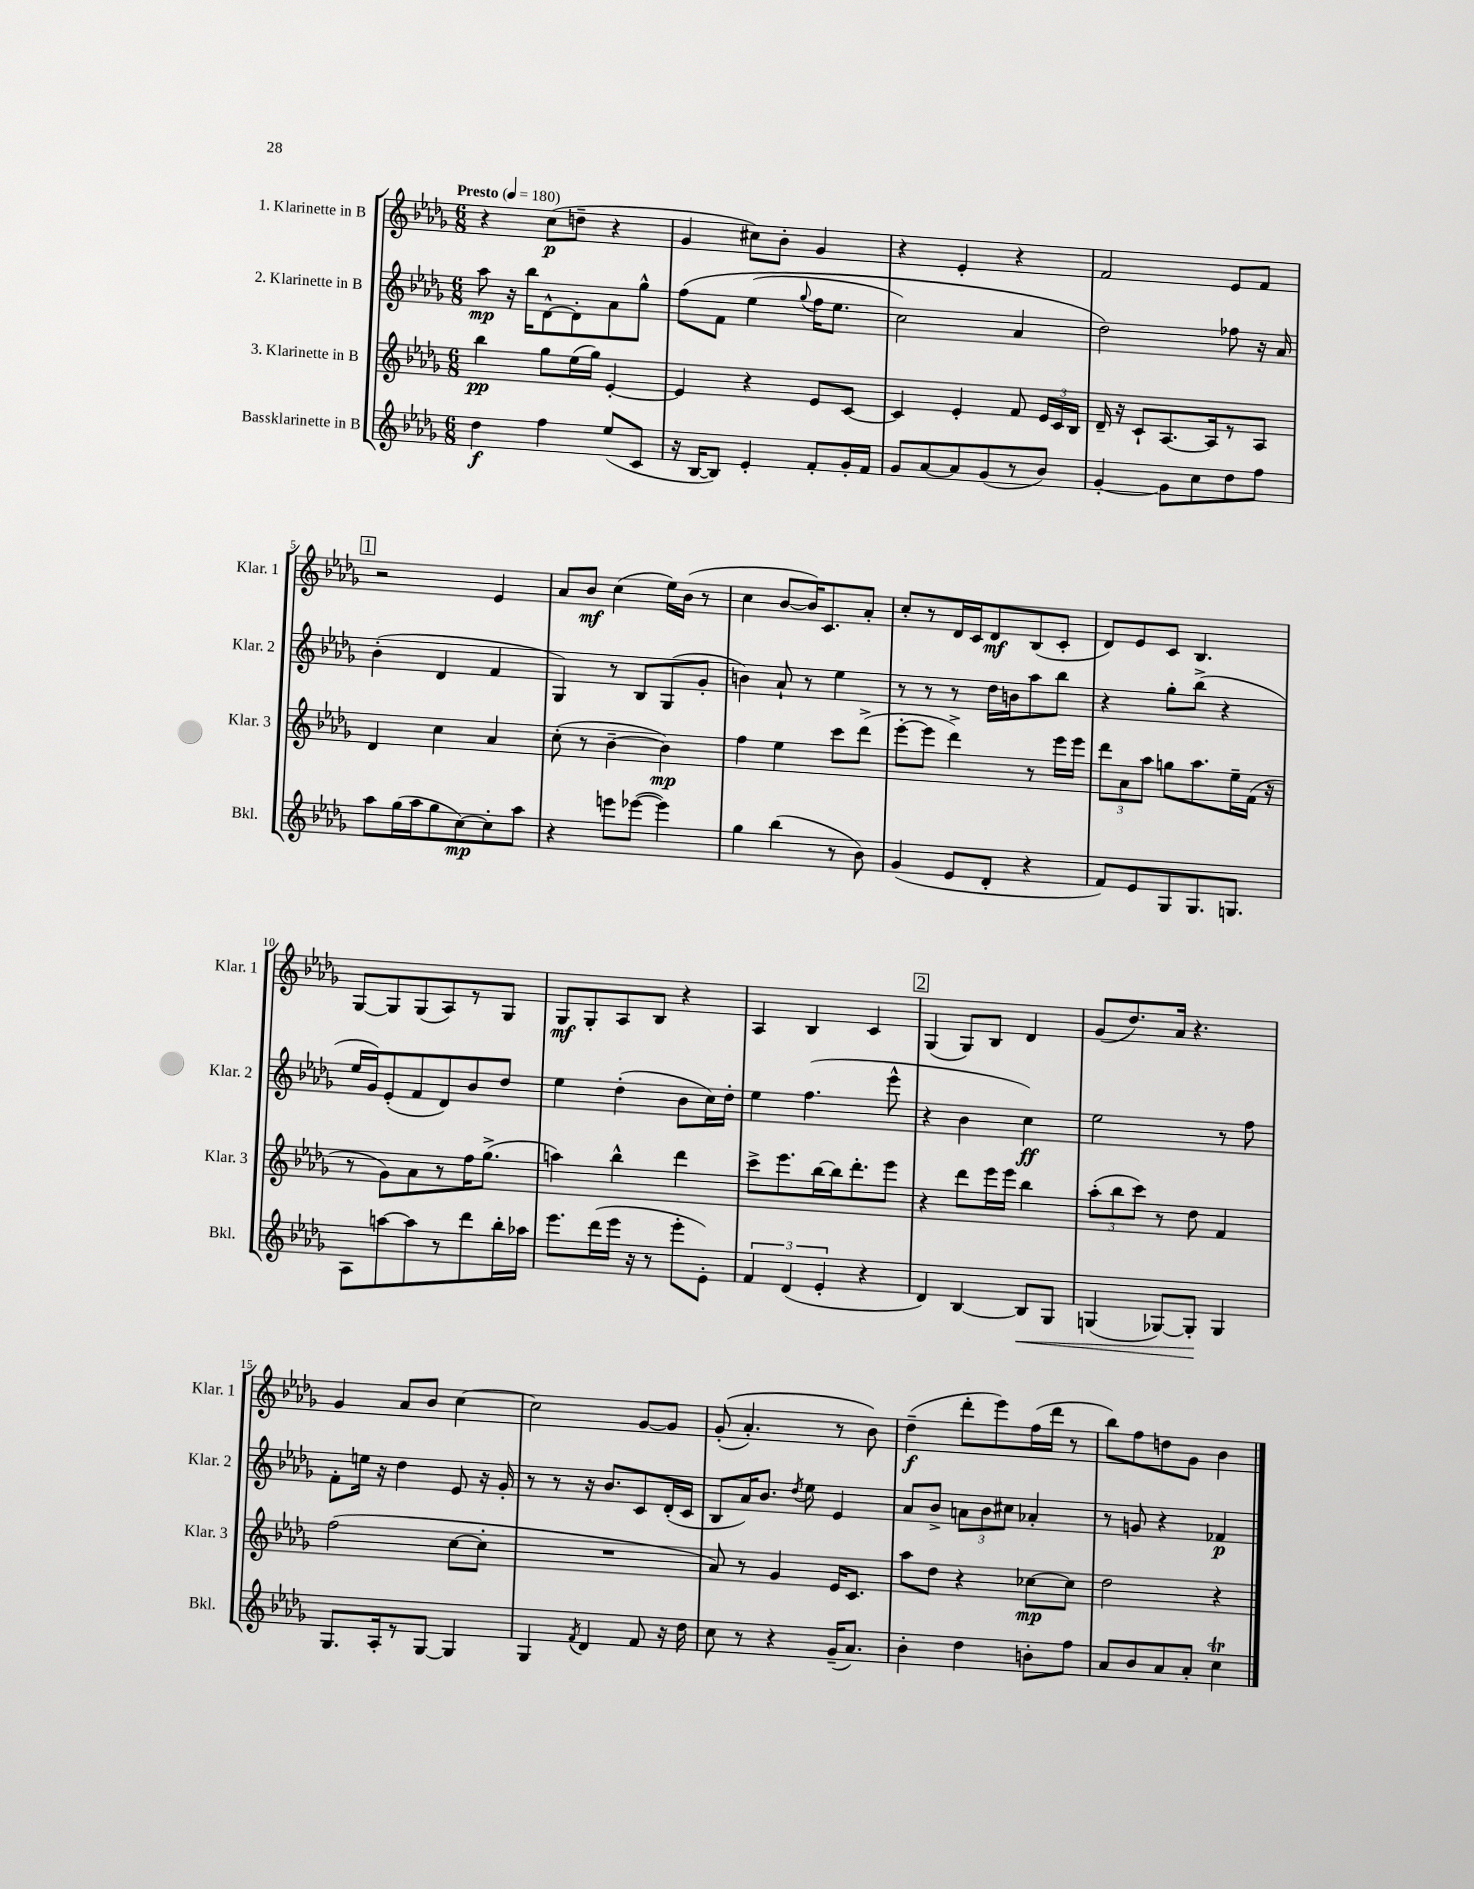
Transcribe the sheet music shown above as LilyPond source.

<<
\new StaffGroup <<
\new Staff = "s0" \with { instrumentName = "1. Klarinette in B" shortInstrumentName = "Klar. 1" } {
    \clef treble \key des \major \numericTimeSignature \time 6/8 \tempo "Presto" 4 = 180
    \autoBeamOff r4 c''8[\p( d''8]-- r4 |
    ges'4 cis''8[) bes'8]-. ges'4 |
    r4 ees'4-. r4 |
    f'2 ees'8[ f'8] |
    \mark \markup { \box "1" } r2 ees'4 |
    aes'8[ bes'8]\mf c''4( ees''16[) bes'16]( r8 |
    c''4 bes'8[~ bes'16) c'8. aes'8]-. |
    c''8[-. r8 des'16 c'16 des'8\mf bes8( c'8]-. |
    des'8[) ees'8 c'8] bes4. |
    ges8[~ ges8 ges8( aes8) r8 ges8] |
    ges8[\mf ges8-. aes8 bes8] r4 |
    aes4 bes4 c'4 |
    \mark \markup { \box "2" } ges4( ges8[) bes8] des'4 |
    ges'8[( des''8.) aes'16] r4. |
    ges'4 aes'8[ bes'8] c''4~ |
    c''2 ges'8[~ ges'8] |
    ges'8-.(\( aes'4.-.) r8 bes'8\) |
    des''4--\f( des'''8[-. ees'''8) f''16( des'''16] r8 |
    bes''8[) f''8 d''8 ges'8] bes'4 \bar "|." |
}
\new Staff = "s1" \with { instrumentName = "2. Klarinette in B" shortInstrumentName = "Klar. 2" } {
    \clef treble \key des \major \numericTimeSignature \time 6/8
    \autoBeamOff aes''8\mp r16 bes''16[ des'8~-^ des'8-. aes'8 ges''8]-^ |
    f''8[\( f'8] ees''4( \appoggiatura { ges''8 } f''16[ ees''8.] |
    c''2) aes'4 |
    des''2\) fes''8 r16 aes'16 |
    \mark \markup { \box "1" } bes'4-.( des'4 f'4 |
    ges4) r8 bes8[ ges8( ges'8]-. |
    b'4) aes'8-! r8 ees''4 |
    r8 r8 r8 des''16[ b'16 aes''8 bes''8] |
    r4 ges''8[-. bes''8]->( r4 |
    ees''16[ ges'16) ees'8-.( f'8 des'8) bes'8 des''8] |
    ees''4 des''4-.( bes'8[ c''16) des''16]-. |
    ees''4 f''4.( ees'''8-^ |
    \mark \markup { \box "2" } r4 bes'4 c''4\ff) |
    ees''2 r8 f''8 |
    f'8[-. e''16] r16 des''4 ees'8 r16 ges'16-. |
    r8 r8 r16 bes'8.[ c'8 des'16-.( c'16] |
    bes8[ aes'16) bes'8.] \acciaccatura { des''8 } ees''8 ees'4 |
    aes'8[ bes'8]-> \tuplet 3/2 { a'8[ bes'8 cis''8] } aes'4-. |
    r8 g'8 r4 fes'4\p \bar "|." |
}
\new Staff = "s2" \with { instrumentName = "3. Klarinette in B" shortInstrumentName = "Klar. 3" } {
    \clef treble \key des \major \numericTimeSignature \time 6/8
    \autoBeamOff bes''4\pp ges''8[ ees''16( ges''16]) ees'4~-. |
    ees'4 r4 ees'8[ c'8]~ |
    c'4 ees'4-. f'8 \tuplet 3/2 { ees'16[ c'16 bes16] } |
    des'16-- r16 c'8[-! aes8.~ aes16 r8 aes8] |
    \mark \markup { \box "1" } des'4 c''4 aes'4 |
    c''8-.( r8 bes'4~-- bes'4\mp) |
    f''4 ees''4 c'''8[ des'''8]->( |
    ees'''8[~-. ees'''8] des'''4->) r8 ees'''16[ ees'''16] |
    \tuplet 3/2 { des'''8[ aes'8 aes''8] } g''8[ aes''8. ees''16-- f'16]( r16 |
    r8 ges'8[) aes'8 r8 f''16 ges''8.]->( |
    a''4) bes''4-^ des'''4 |
    c'''8[-> ees'''8. bes''16~ bes''16 des'''8.-. ees'''8] |
    \mark \markup { \box "2" } r4 des'''8[ ees'''16 ees'''16] bes''4 |
    \tuplet 3/2 { aes''8[-.( bes''8 c'''8]) } r8 des''8 f'4 |
    f''2( c''8[~ c''8]-. |
    R2. |
    aes'8) r8 ges'4 ees'16[ c'8.] |
    aes''8[ des''8] r4 ces''8[~\mp ces''8] |
    des''2 r4 \bar "|." |
}
\new Staff = "s3" \with { instrumentName = "Bassklarinette in B" shortInstrumentName = "Bkl." } {
    \clef treble \key des \major \numericTimeSignature \time 6/8
    \autoBeamOff des''4\f f''4 ees''8[( c'8] |
    r16 bes16[~ bes8]) ees'4-. f'8[-. ges'16-. f'16] |
    ges'8[ aes'8~ aes'8 ges'8( r8 bes'8]) |
    ges'4~-. ges'8[ c''8 des''8 f''8] |
    \mark \markup { \box "1" } aes''8[ ges''16( aes''16 ges''8 c''8~\mp) c''8-. aes''8] |
    r4 e'''8[ ees'''8]~( ees'''4) |
    ges''4 bes''4( r8 bes'8) |
    ges'4( ees'8[ des'8]-. r4 |
    f'8[) ees'8 ges8 ges8. g8.] |
    aes8[ a''8~ a''8 r8 des'''8 bes''16-. aes''16] |
    ees'''8.[ des'''16( ees'''16] r16 r8 ees'''8[-. ees'8]-.) |
    \tuplet 3/2 { f'4 des'4( ees'4-. } r4 |
    \mark \markup { \box "2" } des'4) bes4~ bes8[\< ges8] |
    g4( ges8[~) ges8]-.\! ges4 |
    ges8.[ aes16-. r8 ges8]~ ges4 |
    ges4 \acciaccatura { f'8 } des'4 f'8 r16 des''16 |
    c''8 r8 r4 ges'16[--( aes'8.]) |
    bes'4-. des''4 b'8[-. f''8] |
    aes'8[ bes'8 aes'8 aes'8]-. c''4\trill \bar "|." |
}
>>
>>
